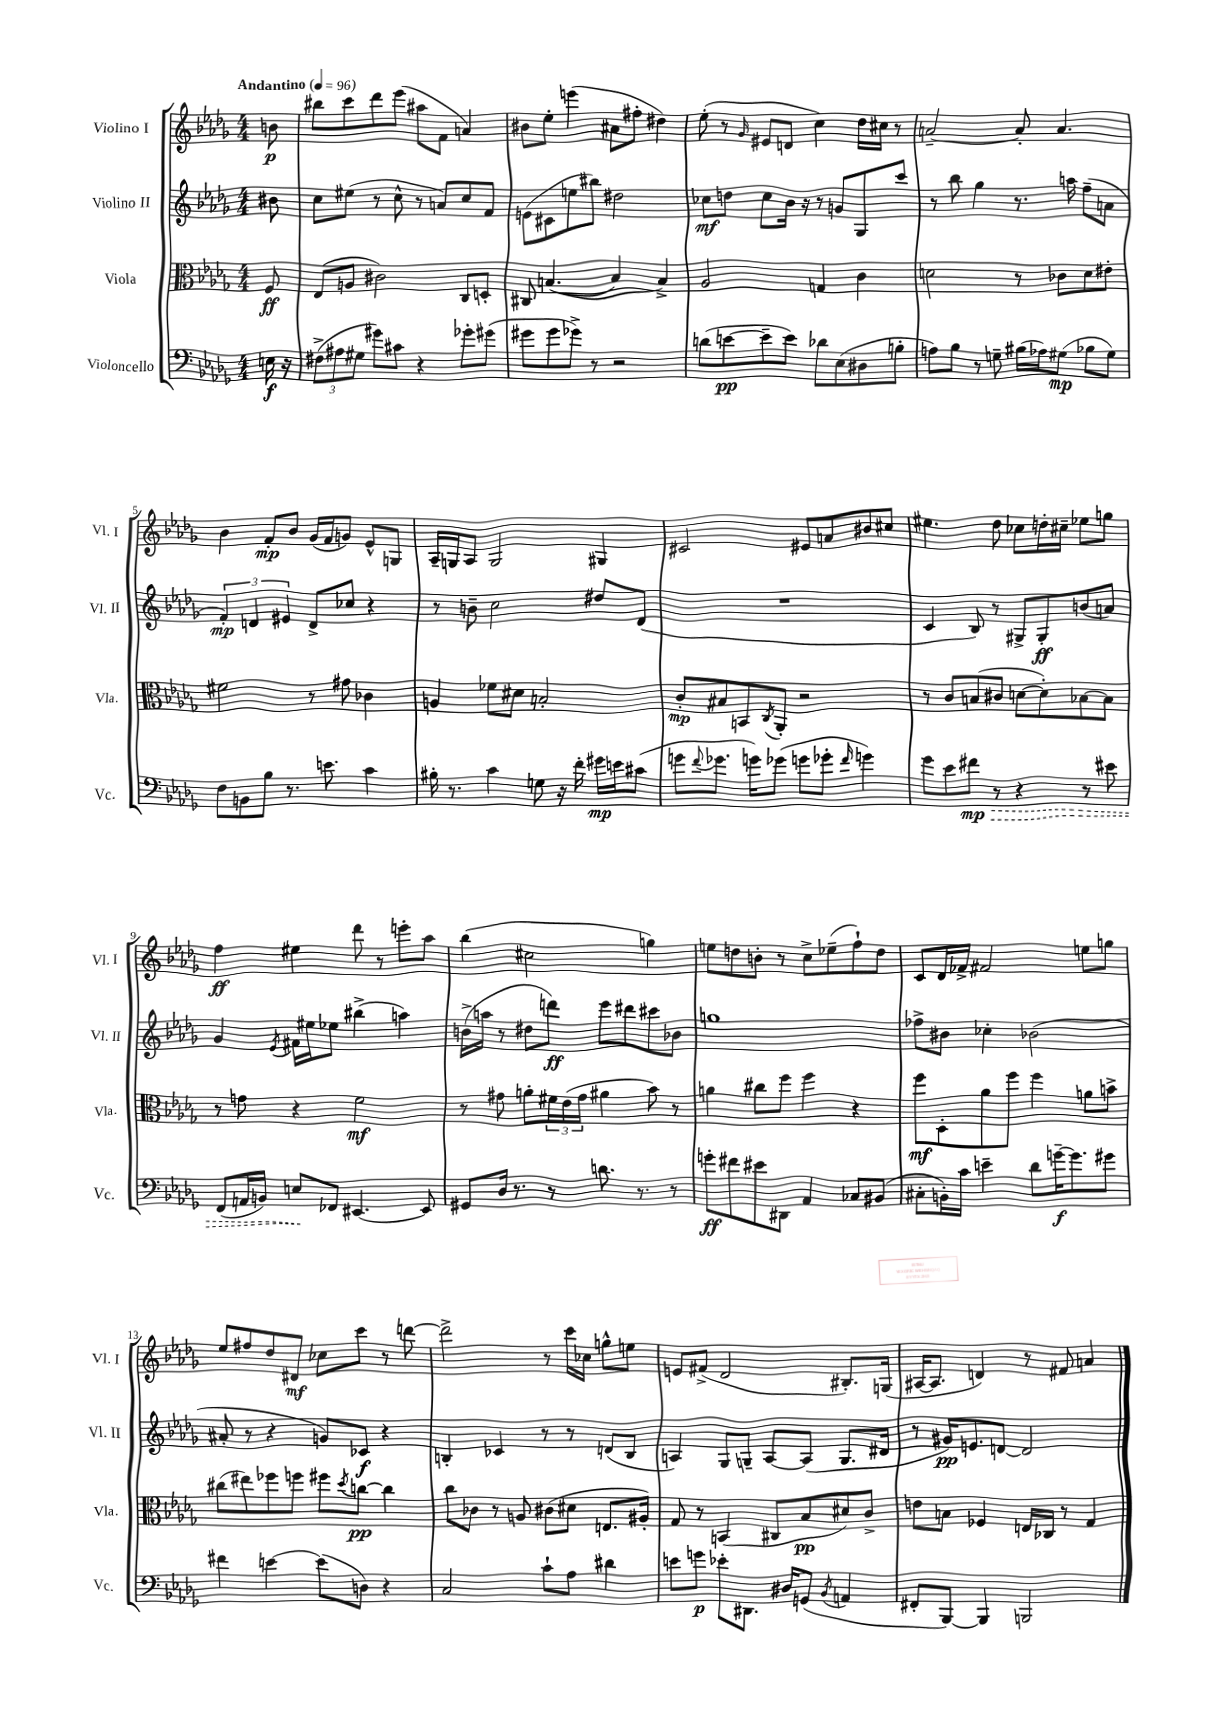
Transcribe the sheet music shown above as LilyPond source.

<<
\new StaffGroup <<
\new Staff = "s0" \with { instrumentName = "Violino I" shortInstrumentName = "Vl. I" } {
    \clef treble \key des \major \numericTimeSignature \time 4/4 \partial 8 \tempo "Andantino" 4 = 96
    b'8\p |
    bis''8 c'''8 des'''8 ees'''8( ais''8 f'8 a'4) |
    bis'8 ees''8-. e'''4( ais'8 fis''8-. dis''4) |
    ees''8-.( r8 \grace { ges'16 } eis'8 d'8 c''4) des''16 cis''16 r8 |
    a'2~-- a'8-. a'4. |
    bes'4 f'8-.\mp bes'8 ges'16( f'16 g'8) ees'8-^ g8 |
    aes16-- g16 aes8 g2 gis4 |
    cis'2 eis'8 a'8 bis'8 cis''8 |
    eis''4. des''8 ces''8 d''16-. cis''16-- ees''8 g''8 |
    f''4\ff eis''4 des'''8 r8 e'''8-. aes''8 |
    bes''4( cis''2 g''4) |
    e''8 d''8 b'8-. r8 c''8-> ees''8--( f''8-!) d''8 |
    c'8 des'16 fes'16-> fis'2 e''8 g''8 |
    ees''8 fis''8 des''8 dis'8\mf ces''8 c'''8 r8 d'''8~ |
    d'''2-> r8 c'''16 ces''16 g''8-^ e''8 |
    e'8 fis'8->( des'2 bis8.-.) g16( |
    ais16~ ais8. d'4) r8 fis'8 a'4 \bar "|." |
}
\new Staff = "s1" \with { instrumentName = "Violino II" shortInstrumentName = "Vl. II" } {
    \clef treble \key des \major \numericTimeSignature \time 4/4 \partial 8
    bis'8 |
    c''8 eis''8( r8 c''8-^ r8 a'8) c''8 f'8 |
    e'8( cis'8 e''8 bis''8) dis''2 |
    ces''8\mf d''8 ces''8 bes'16 r16 r8 g'8 ges8 c'''8 |
    r8 bes''8 ges''4 r8. a''16 f''8--( a'8 |
    \tuplet 3/2 { f'4-.\mp) d'4 eis'4 } d'8-> ces''8 r4 |
    r8 b'8-- c''2 dis''8 des'8( |
    R1 |
    c'4 bes8) r8 gis8-> gis8-.\ff b'8( a'8) |
    ges'4 \acciaccatura { ees'8 } fis'16 eis''16 ees''8 bis''4->( a''4) |
    b'16->( a''16 r8 dis''8 d'''8\ff) ees'''8 dis'''8 cis'''8 bes'8 |
    g''1 |
    fes''8-> bis'8 ces''4-. bes'2( |
    ais'8-. r8 r4 g'8) ces'8\f r4 |
    b4-. ces'4 r8 r8 d'8( b8 |
    a4) ges8 g8-- a8~ a8( g8. dis'16 |
    r8 gis'16\pp) e'8. d'8~ d'2 \bar "|." |
}
\new Staff = "s2" \with { instrumentName = "Viola" shortInstrumentName = "Vla." } {
    \clef alto \key des \major \numericTimeSignature \time 4/4 \partial 8
    f8\ff |
    ees8( a8 cis'2) c8 d8-. |
    cis8 b4.~( b4 b4->) |
    aes2 g4 c'4 |
    d'2 r8 ces'8 d'8 eis'8-. |
    fis'2 r8 gis'8 ces'4 |
    a4 fes'8 dis'8 b2-. |
    c'8-.\mp bis8 b,8 \acciaccatura { c8 } aes,8-. r2 |
    r8 c'8 b8( cis'8 d'8~ d'8-.) bes8~ bes8 |
    r8 g'8 r4 f'2\mf |
    r8 gis'8 a'8-. \tuplet 3/2 { fis'16 ees'16( gis'16 } ais'4 bes'8) r8 |
    a'4 cis''8 f''8 f''4 r4 |
    f''8\mf des8-. aes'8 f''8 f''4 a'8 b'8-> |
    cis''8( eis''8) fes''8 f''8 fis''8 \acciaccatura { des''8 } c''8~\pp c''4 |
    c''8 ces'8 r8 a8 cis'8( dis'8 e8. ais16-.) |
    ges8 r8 b,4( cis8 bes8\pp dis'8) c'8-> |
    e'8 b8 fes4 e16 ces16 r8 ges4 \bar "|." |
}
\new Staff = "s3" \with { instrumentName = "Violoncello" shortInstrumentName = "Vc." } {
    \clef bass \key des \major \numericTimeSignature \time 4/4 \partial 8
    e16\f r16 |
    \tuplet 3/2 { fis8->( ais8 gis8 } gis'8) cis'8 r4 ges'8-. gis'8( |
    gis'8 gis'8 ges'8->) r8 r2 |
    d'8( e'8~\pp e'8-- e'8) des'8 ees8( dis8 b8-. |
    a8) bes8 r8 g8-- bis16( aes16) gis8\mp( bes8 gis8) |
    f8 b,8 bes8 r8. e'8. c'4 |
    bis16-. r8. c'4 g8 r16 f'16-. gis'16\mp e'16 cis'8( |
    g'8 \appoggiatura { f'8 } ges'8. g'16) ges'8( g'8 ges'8-. \grace { f'16 } g'4) |
    ges'8 ees'8 \once \override Hairpin.style = #'dashed-line fis'8\mp\> r8 r4 r8 eis'8 |
    f,8( a,16 b,16) e8\! fes,8 eis,4.~ eis,8 |
    gis,8 des16 r8. r8 d'8. r8. r8 |
    g'8-.\ff fis'8 eis'8 dis,8 aes,4 ces8 bis,8( |
    cis8-. b,16-.) c'16 e'4-- des'8 g'16~--\f g'8. gis'8 |
    fis'4 e'4~ e'8( d8) r4 |
    c2 c'8-! aes8 dis'4 |
    e'8 g'8\p ees'8-. dis,8. dis16 g,8( \acciaccatura { bes,8 } a,4 |
    fis,8-. bes,,8~) bes,,4 b,,2 \bar "|." |
}
>>
>>
